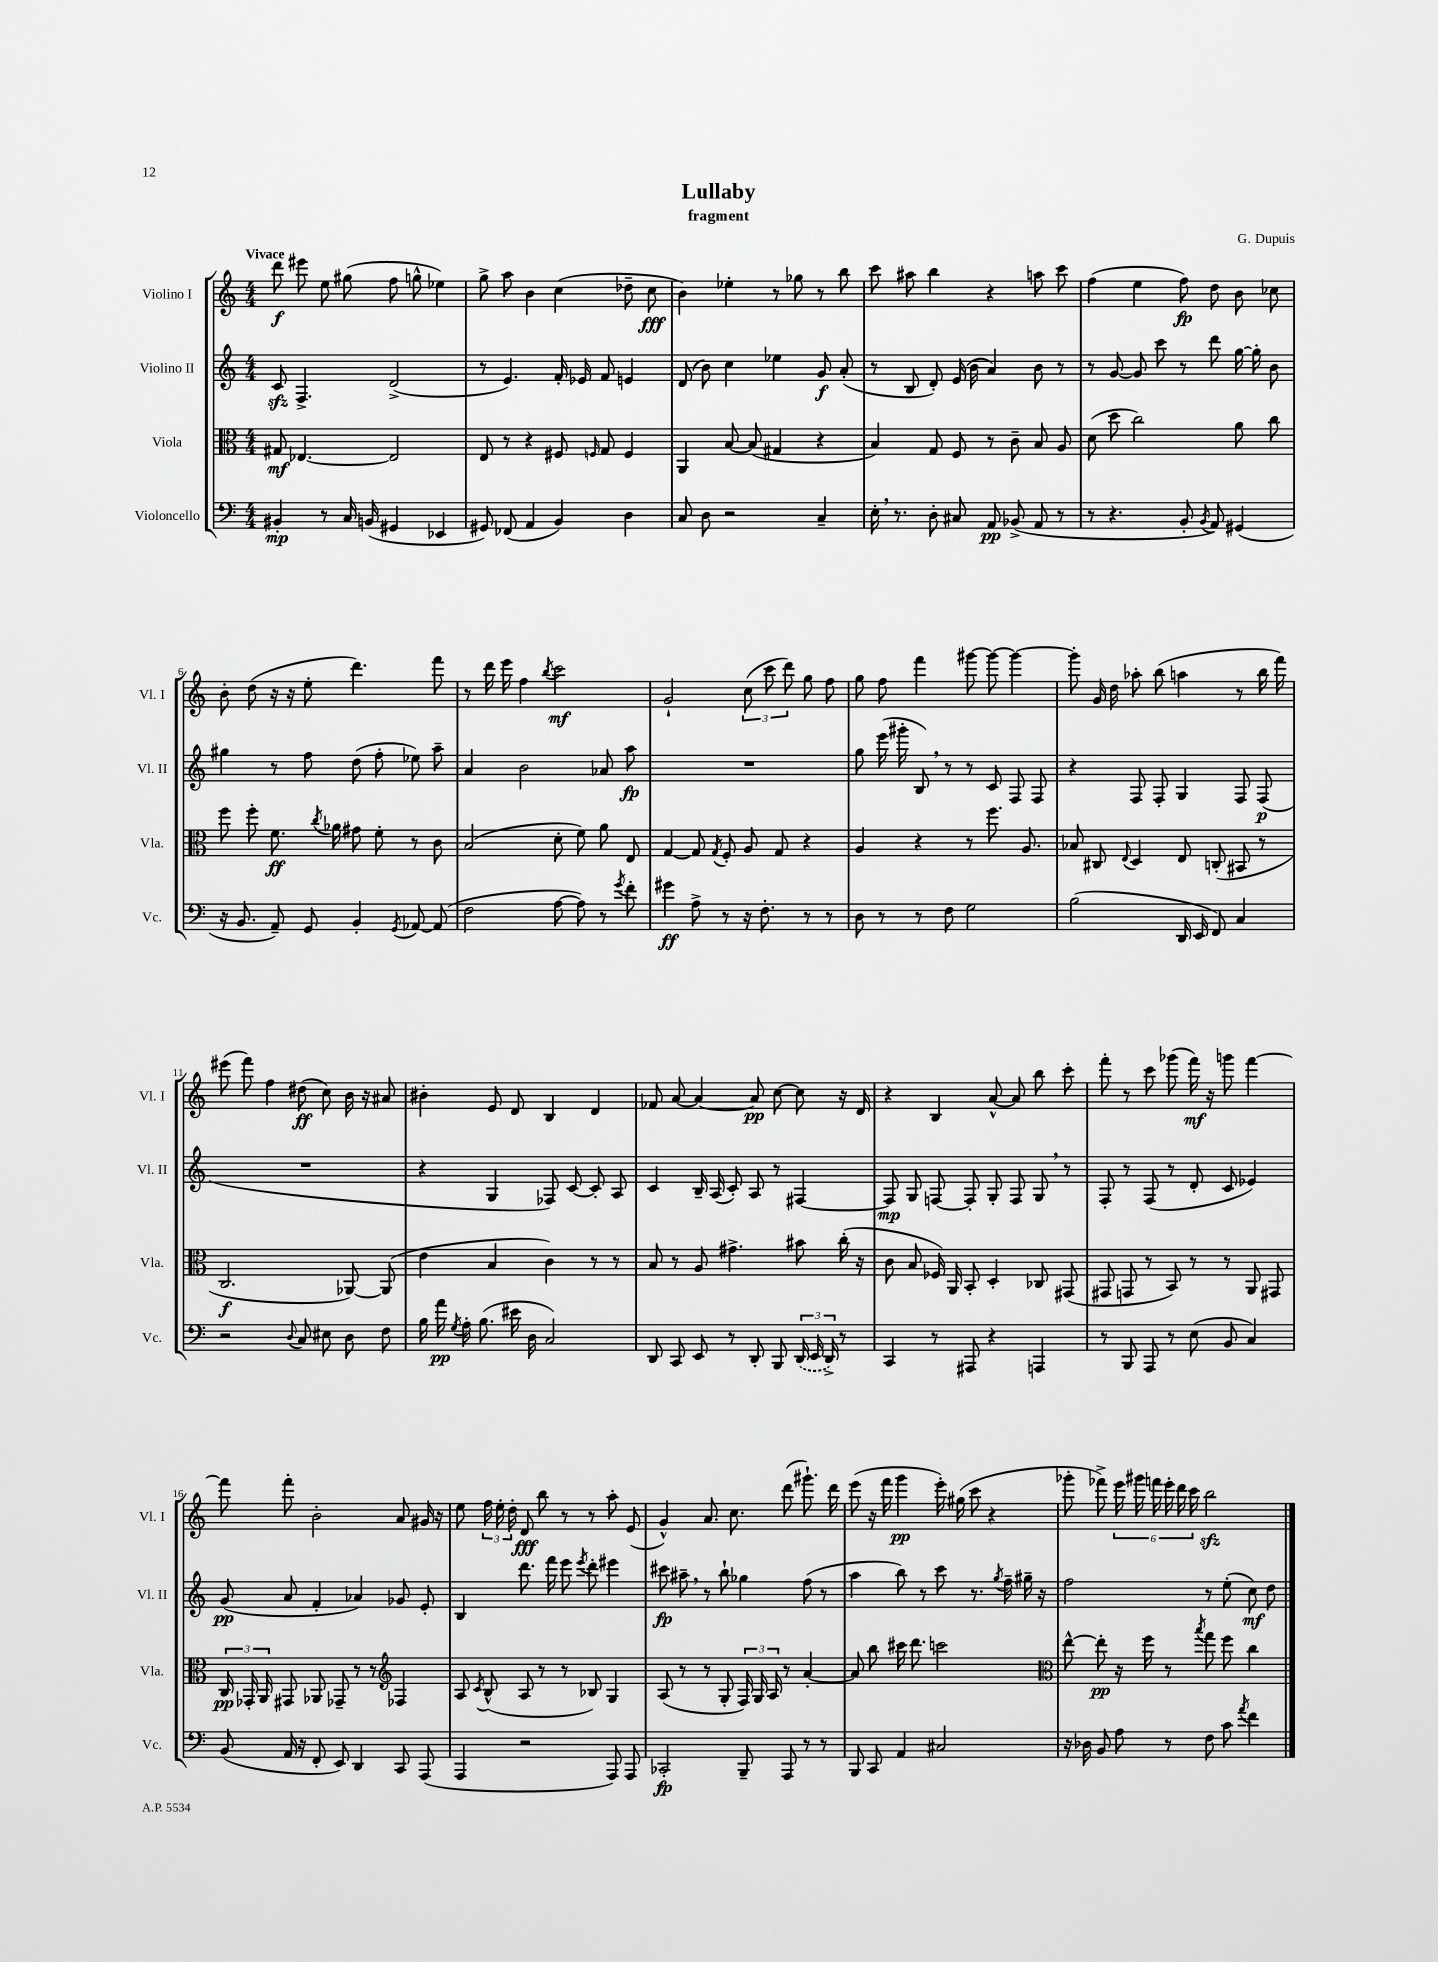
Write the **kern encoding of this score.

**kern	**dynam	**kern	**dynam	**kern	**dynam	**kern	**dynam
*part4	*part4	*part3	*part3	*part2	*part2	*part1	*part1
*staff4	*staff4	*staff3	*staff3	*staff2	*staff2	*staff1	*staff1
*I"Violoncello	*	*I"Viola	*	*I"Violino II	*	*I"Violino I	*
*I'Vc.	*	*I'Vla.	*	*I'Vl. II	*	*I'Vl. I	*
*clefF4	*	*clefC3	*	*clefG2	*	*clefG2	*
*k[]	*	*k[]	*	*k[]	*	*k[]	*
*M4/4	*	*M4/4	*	*M4/4	*	*M4/4	*
=1	=1	=1	=1	=1	=1	=1	=1
!	!	!	!	!	!	!LO:TX:a:B:t=Vivace	!
4BB#X'/	mp	8G#X/	mf	8czz/	.	8ddd\	f
.	.	[4.E-X/	.	4.F^/	.	8eee#X\	.
8r	.	.	.	.	.	8ee\	.
16C/	.	.	.	.	.	(8gg#X\	.
(16BBn/	.	.	.	.	.	.	.
4GG#X/	.	2E-/]	.	(2d^/	.	8ff\	.
.	.	.	.	.	.	8ggn^^\	.
4EE-X/	.	.	.	.	.	4ee-X\)	.
=2	=2	=2	=2	=2	=2	=2	=2
8GG#X/)	.	8E/	.	8r	.	8gg^\	.
(8FF-X/	.	8r	.	4.e/)	.	8aa\	.
4AA/	.	4r	.	.	.	4b\	.
4BB/)	.	8F#X/	.	16f'/	.	(4cc\	.
.	.	.	.	16e-X/	.	.	.
.	.	16qqFn/	.	.	.	.	.
.	.	8G/	.	8f/	.	.	.
4D\	.	4F/	.	4en/	.	8dd-X~\	.
.	.	.	.	.	.	8cc\	fff
=3	=3	=3	=3	=3	=3	=3	=3
8C/	.	4AA/	.	(8d/	.	4b\)	.
8D\	.	.	.	8b\)	.	.	.
2r	.	[8B/	.	4cc\	.	4ee-X'\	.
.	.	(8B/]	.	.	.	.	.
.	.	4G#X/	.	4ee-X\	.	8r	.
.	.	.	.	.	.	8gg-X\	.
4C~/	.	4r	.	8g/	f	8r	.
.	.	.	.	(8a'/	.	8bb\	.
=4	=4	=4	=4	=4	=4	=4	=4
16E',\	.	4B/)	.	8r	.	8ccc\	.
8.r	.	.	.	.	.	.	.
.	.	.	.	8B/	.	8aa#X\	.
8D'\	.	8G/	.	8d'/)	.	4bb\	.
8C#X/	.	8F/	.	(16e/	.	.	.
.	.	.	.	16b\	.	.	.
8AA/	pp	8r	.	4a/)	.	4r	.
(8BB-X^/	.	8c~\	.	.	.	.	.
8AA/	.	8B/	.	8b\	.	8aan\	.
8r	.	8A/	.	8r	.	8ccc\	.
=5	=5	=5	=5	=5	=5	=5	=5
8r	.	(8d\	.	8r	.	(4ff\	.
4.r	.	8dd\	.	[8g/	.	.	.
.	.	2cc\)	.	8g/]	.	4ee\	.
.	.	.	.	8ccc\	.	.	.
8BB'/	.	.	.	8r	.	8ff\)	fp
8qBB/	.	.	.	.	.	.	.
8AA/)	.	.	.	8ddd\	.	8dd\	.
(4GG#X/	.	8a\	.	[16gg\	.	8b\	.
.	.	.	.	16gg'\]	.	.	.
.	.	8cc\	.	8b\	.	8cc-X\	.
!!LO:LB:g=z
=6	=6	=6	=6	=6	=6	=6	=6
16r	.	8ff\	.	4gg#X\	.	8b'\	.
8.BB/	.	.	.	.	.	.	.
.	.	8ff'\	.	.	.	(8dd\	.
8AA~/)	.	8.f\	ff	8r	.	16r	.
.	.	.	.	.	.	16r	.
8GG/	.	.	.	8ff\	.	8ee'\	.
.	.	8qcc/	.	.	.	.	.
.	.	16a-X\	.	.	.	.	.
4BB'/	.	8g#X\	.	(8dd\	.	4.ddd\)	.
.	.	8f'\	.	8ff'\	.	.	.
8qGG/	.	.	.	.	.	.	.
[8AA-X/	.	8r	.	8ee-X\)	.	.	.
(8AA-/]	.	8c\	.	8aa~\	.	8fff\	.
=7	=7	=7	=7	=7	=7	=7	=7
2F\	.	(2B/	.	4a/	.	8r	.
.	.	.	.	.	.	16ddd\	.
.	.	.	.	.	.	16eee\	.
.	.	.	.	2b\	.	4ff\	.
.	.	.	.	.	.	8qbb/	.
[8A\	.	8d'\	.	.	.	2ccc\	mf
8A\])	.	8f\)	.	.	.	.	.
8r	.	8a\	.	8a-X/	.	.	.
8qg/	.	.	.	.	.	.	.
8f'\	.	8E/	.	8aa\	fp	.	.
=8	=8	=8	=8	=8	=8	=8	=8
4g#X\	ff	[4G/	.	1r	.	2g`/	.
8A^\	.	8G/]	.	.	.	.	.
.	.	8qG/	.	.	.	.	.
8r	.	8F'/	.	.	.	.	.
16r	.	8A/	.	.	.	(12cc\	.
8.F'\	.	.	.	.	.	.	.
.	.	.	.	.	.	12ccc\	.
.	.	8G/	.	.	.	.	.
.	.	.	.	.	.	12ddd\)	.
8r	.	4r	.	.	.	8gg\	.
8r	.	.	.	.	.	8ff\	.
=9	=9	=9	=9	=9	=9	=9	=9
8D\	.	4A/	.	8gg\	.	8gg\	.
8r	.	.	.	(16eee\	.	8ff\	.
.	.	.	.	16ggg#X'\	.	.	.
8r	.	4r	.	8B,/)	.	4fff\	.
8F\	.	.	.	8r	.	.	.
2G\	.	8r	.	8r	.	[8ggg#X\	.
.	.	8.ff\	.	8c/	.	8ggg#\_	.
.	.	.	.	8F/	.	4ggg#\_	.
.	.	8.A/	.	.	.	.	.
.	.	.	.	8F/	.	.	.
=10	=10	=10	=10	=10	=10	=10	=10
(2B\	.	8B-X/	.	4r	.	8ggg#'\]	.
.	.	8C#X/	.	.	.	16g/	.
.	.	.	.	.	.	16dd\	.
.	.	8qqE/	.	.	.	.	.
.	.	4D/	.	8F/	.	8aa-X'\	.
.	.	.	.	8F'/	.	(8bb\	.
16DD/	.	8E/	.	4G/	.	4aan\	.
16EE/	.	.	.	.	.	.	.
8FF/)	.	(8Cn'/	.	.	.	.	.
4C/	.	8BB#X/	.	8F/	.	8r	.
.	.	8r	.	(8F/	p	16bb\	.
.	.	.	.	.	.	16fff\)	.
!!LO:LB:g=z
=11	=11	=11	=11	=11	=11	=11	=11
2r	.	2.C/	f	1r	.	(8eee#X\	.
.	.	.	.	.	.	8fff\)	.
.	.	.	.	.	.	4ff\	.
8qqD/	.	.	.	.	.	.	.
8C/	.	.	.	.	.	(8dd#X\	ff
8E#X\	.	.	.	.	.	8cc\)	.
8D\	.	[8AA-X/)	.	.	.	16b\	.
.	.	.	.	.	.	16r	.
8F\	.	(8AA-/]	.	.	.	8a#X/	.
=12	=12	=12	=12	=12	=12	=12	=12
16B\	.	4e\	.	4r	.	4b#X'\	.
16a\	pp	.	.	.	.	.	.
8qG/	.	.	.	.	.	.	.
16A'\	.	.	.	.	.	.	.
(8.B\	.	.	.	.	.	.	.
.	.	4B/	.	4G/	.	8e/	.
16e#X\	.	.	.	.	.	8d/	.
16D\	.	.	.	.	.	.	.
2C/)	.	4c\)	.	8F-X/)	.	4B/	.
.	.	.	.	[8c/	.	.	.
.	.	8r	.	8c'/]	.	4d/	.
.	.	8r	.	8A/	.	.	.
=13	=13	=13	=13	=13	=13	=13	=13
8DD/	.	8B/	.	4c/	.	8f-X/	.
8CC/	.	8r	.	.	.	[8a/	.
8EE/	.	8A/	.	16B~/	.	4a/_	.
.	.	.	.	(16A/	.	.	.
8r	.	4.g#X^\	.	8c'/)	.	.	.
8DD'/	.	.	.	8A/	.	8a/]	pp
8BBB/	.	.	.	8r	.	[8cc\	.
(24DD/	.	8b#X\	.	[4F#X/	.	8cc\]	.
24EE/	.	.	.	.	.	.	.
24DD^/)	.	.	.	.	.	.	.
8r	.	(16cc'\	.	.	.	16r	.
.	.	16r	.	.	.	16d/	.
=14	=14	=14	=14	=14	=14	=14	=14
4CC/	.	8c\	.	8F#/]	mp	4r	.
.	.	8B/	.	8G/	.	.	.
8r	.	16F-X/)	.	[8Fn/	.	4B/	.
.	.	16AA/	.	.	.	.	.
8AAA#X/	.	8BB'/	.	8F'/]	.	.	.
4r	.	4D'/	.	8G'/	.	[8a^^/	.
.	.	.	.	8F/	.	8a/]	.
4AAAn/	.	8C-X/	.	8G,/	.	8bb\	.
.	.	(8GG#X/	.	8r	.	8ccc'\	.
=15	=15	=15	=15	=15	=15	=15	=15
8r	.	8GG#X/	.	8F'/	.	8fff'\	.
8BBB/	.	8GGn/	.	8r	.	8r	.
8AAA/	.	8r	.	(8F/	.	8ccc\	.
8r	.	8BB/)	.	8r	.	(8ggg-X\	.
(8E\	.	8r	.	8d'/	.	16fff\)	mf
.	.	.	.	.	.	16r	.
8BB/	.	8r	.	8c/	.	8gggn\	.
4C/)	.	8AA/	.	4e-X/)	.	[4fff\	.
.	.	8GG#X/	.	.	.	.	.
!!LO:LB:g=z
=16	=16	=16	=16	=16	=16	=16	=16
(8BB/	.	24C/	pp	(8g/	pp	8fff\]	.
.	.	24GG-X'/	.	.	.	.	.
.	.	24AA/	.	.	.	.	.
16AA/	.	8GG#X/	.	8a/	.	8fff'\	.
16r	.	.	.	.	.	.	.
8FF'/	.	8AA-X/	.	4f'/	.	2b'\	.
8EE/)	.	8GG-X~/	.	.	.	.	.
4DD/	.	8r	.	4a-X/)	.	.	.
.	.	8r	.	.	.	.	.
*	*	*clefG2	*	*	*	*	*
8CC/	.	4F-X/	.	8g-X/	.	8a/	.
(8AAA/	.	.	.	8e'/	.	16g#X/	.
.	.	.	.	.	.	16r	.
=17	=17	=17	=17	=17	=17	=17	=17
4AAA/	.	8A/	.	4B/	.	8ee\	.
.	.	8qc/	.	.	.	.	.
.	.	(8B^^/	.	.	.	24ff\	.
.	.	.	.	.	.	24ee'\	.
.	.	.	.	.	.	24dd'\	.
2r	.	8A/	.	8.ddd\	.	8d/	fff
.	.	8r	.	.	.	8bb\	.
.	.	.	.	16fff\	.	.	.
.	.	8r	.	8eee\	.	8r	.
.	.	.	.	8qeee/	.	.	.
.	.	8B-X/)	.	8ddd'\	.	8r	.
8AAA/)	.	4G/	.	4eee#X\	.	8aa'\	.
8AAA/	.	.	.	.	.	(8e/	.
=18	=18	=18	=18	=18	=18	=18	=18
2CC-X'/	fp	(8A/	.	8ccc#X\	fp	4g^^/)	.
.	.	8r	.	8aa#X~,\	.	.	.
.	.	8r	.	8r	.	8.a/	.
.	.	8G'/	.	8bb`\	.	.	.
.	.	.	.	.	.	8.cc\	.
8BBB~/	.	24F/)	.	4gg-X\	.	.	.
.	.	24G/	.	.	.	.	.
.	.	24A/	.	.	.	.	.
8AAA/	.	8r	.	.	.	(8ddd\	.
8r	.	[4a'/	.	(8ff\	.	8.ggg#X`\)	.
8r	.	.	.	8r	.	.	.
.	.	.	.	.	.	16ddd\	.
=19	=19	=19	=19	=19	=19	=19	=19
8BBB/	.	8a/]	.	4aa\	.	(8eee\	.
8CC/	.	8bb\	.	.	.	16r	.
.	.	.	.	.	.	16fff\	.
4AA/	.	16ccc#X\	.	8bb\)	.	4ggg\	pp
.	.	8.ddd\	.	.	.	.	.
.	.	.	.	8r	.	.	.
2C#X/	.	2cccn\	.	8ccc\	.	16eee'\)	.
.	.	.	.	.	.	(16gg#X\	.
.	.	.	.	8.r	.	8ccc\	.
.	.	.	.	.	.	4r	.
.	.	.	.	8qgg/	.	.	.
.	.	.	.	16ff~\	.	.	.
.	.	.	.	16gg#X~\	.	.	.
.	.	.	.	16r	.	.	.
=20	=20	=20	=20	=20	=20	=20	=20
*	*	*clefC3	*	*	*	*	*
16r	.	[8ee^^\	.	2ff\	.	8ggg-X'\	.
16D-X\	.	.	.	.	.	.	.
8BB/	.	8ee'\]	pp	.	.	8fff-X^\)	.
8A\	.	16r	.	.	.	24eee\	.
.	.	.	.	.	.	24ggg#X\	.
.	.	16ff\	.	.	.	.	.
.	.	.	.	.	.	24fffn\	.
8r	.	8r	.	.	.	24eee'\	.
.	.	.	.	.	.	24ddd\	.
.	.	.	.	.	.	24ccc\	.
.	.	8qbb/	.	.	.	.	.
8F\	.	8gg\	.	8r	.	2bbzz\	.
8c\	.	8ff\	.	(8ee'\	.	.	.
8qa/	.	.	.	.	.	.	.
4f\	.	4cc\	.	8cc\)	mf	.	.
.	.	.	.	8dd\	.	.	.
==	==	==	==	==	==	==	==
*-	*-	*-	*-	*-	*-	*-	*-
